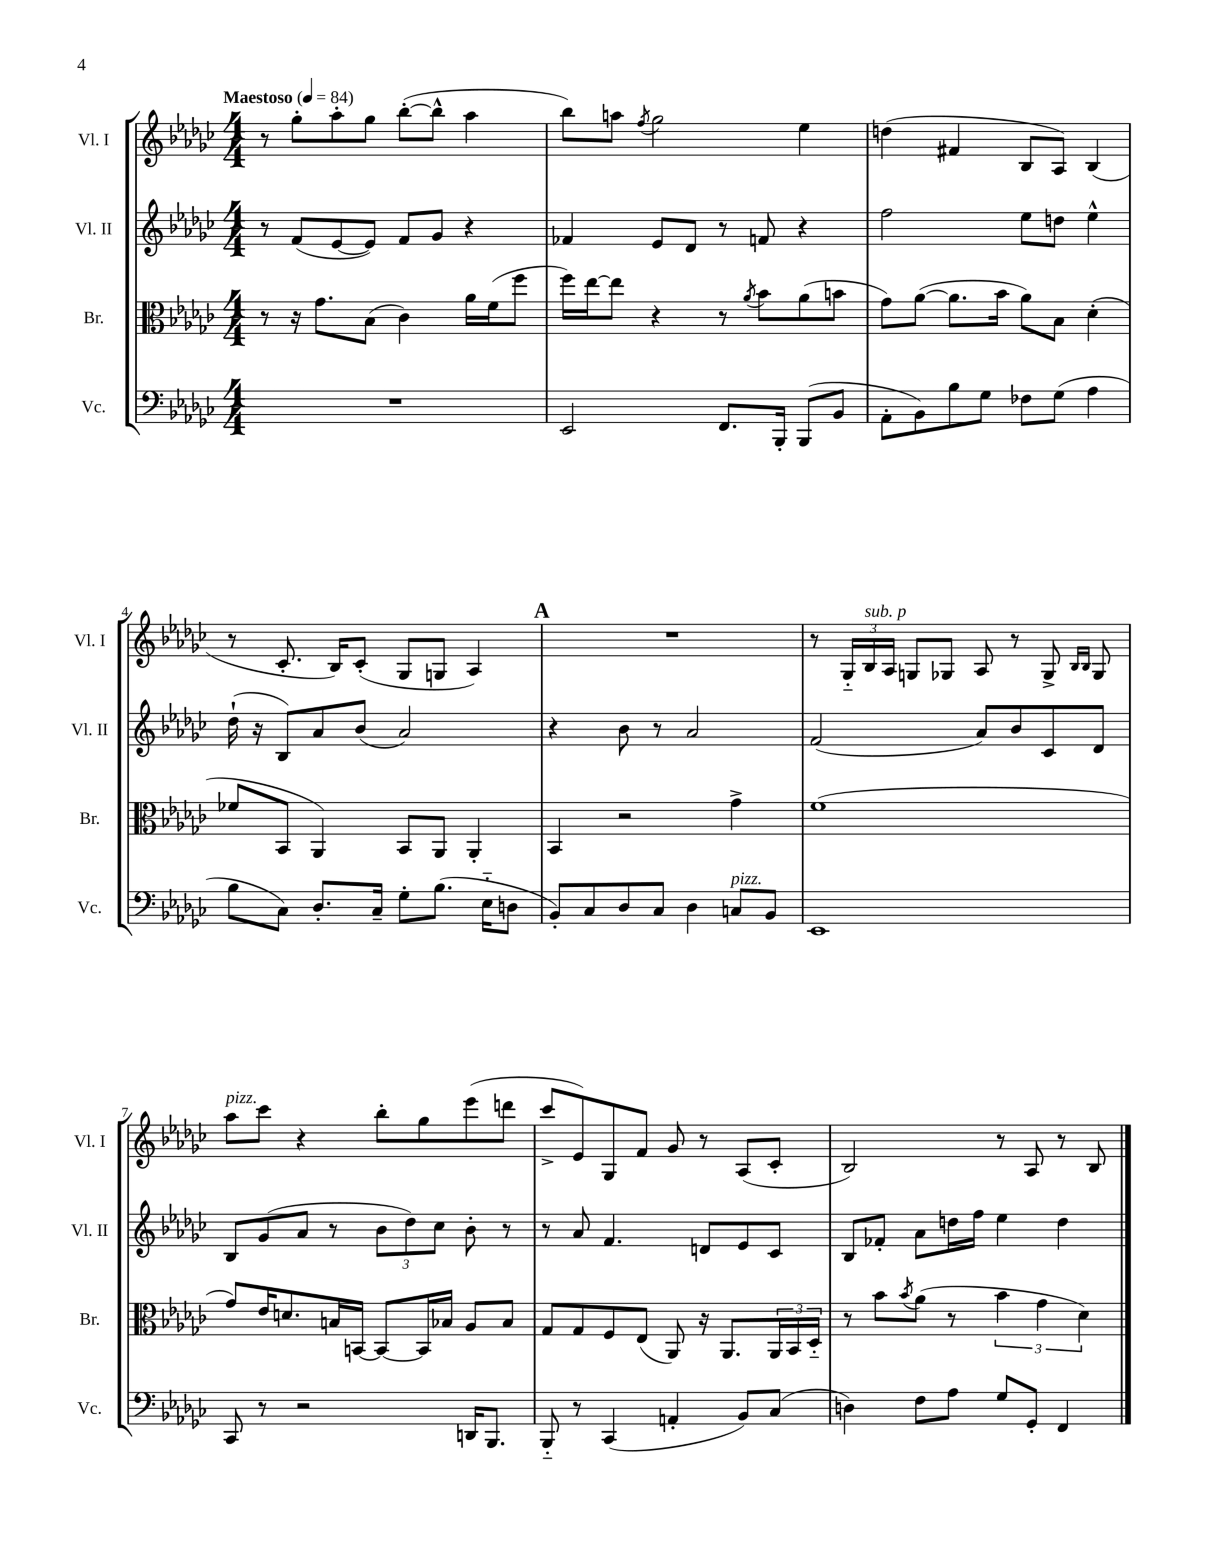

**kern	**kern	**kern	**kern
*staff4	*staff3	*staff2	*staff1
*clefF4	*clefC3	*clefG2	*clefG2
*k[b-e-a-d-g-c-]	*k[b-e-a-d-g-c-]	*k[b-e-a-d-g-c-]	*k[b-e-a-d-g-c-]
*M4/4	*M4/4	*M4/4	*M4/4
*MM84	*MM84	*MM84	*MM84
1r	8r	8r	8r
.	16r	(8f	8gg-'
.	8.g-	.	.
.	.	[8e-	8aa-'
.	(8B-	8e-])	8gg-
.	4c-)	8f	([8bb-'
.	.	8g-	8bb-^^]
.	16a-	4r	4aa-
.	(16f	.	.
.	8ff	.	.
=	=	=	=
2EE-	16ff)	4f-	8bb-)
.	[16ee-	.	.
.	8ee-]	.	8aa
.	.	.	8qff
.	4r	8e-	2gg-
.	.	8d-	.
8.FF	8r	8r	.
.	8qa-	.	.
.	8b-	8f	.
16BBB-'	.	.	.
(8BBB-	(8a-	4r	4ee-
8BB-	8b	.	.
=	=	=	=
8AA-'	8g-)	2ff	(4dd
8BB-)	([8a-	.	.
8B-	8.a-]	.	4f#
8G-	.	.	.
.	16b-	.	.
8F-	8a-)	8ee-	8B-
(8G-	8B-	8dd	8A-)
4A-	(4d-'	4ee-^^	(4B-
=	=	=	=
8B-	8f-	(16dd-`	8r
.	.	16r	.
8C-)	8BB-	8B-)	8.c-'
8.D-'	4AA-)	8a-	.
.	.	.	16B-)
.	.	(8b-	(8c-'
16C-~	.	.	.
8G-'	8BB-	2a-)	8G-
(8.B-	8AA-	.	8G
.	4AA-'	.	4A-)
16E-'~	.	.	.
8D	.	.	.
=	=	=	=
8BB-')	4BB-	4r	1r
8C-	.	.	.
8D-	2r	8b-	.
8C-	.	8r	.
4D-	.	2a-	.
8C	4g-^	.	.
8BB-	.	.	.
=	=	=	=
1EE-	(1f	(2f	8r
.	.	.	24G-'~
.	.	.	24B-
.	.	.	24A-
.	.	.	8G
.	.	.	8G-
.	.	8a-)	8A-
.	.	8b-	8r
.	.	8c-	8G-^
.	.	.	16qqB-
.	.	.	16qqB-
.	.	8d-	8G-
=	=	=	=
8CC-	8g-)	8B-	8aa-
8r	16e-	(8g-	8ccc-
.	8.d	.	.
2r	.	8a-	4r
.	16B	8r	.
.	[16BB	.	.
.	8BB_	12b-	8bb-'
.	.	12dd-)	.
.	16BB]	.	8gg-
.	.	12cc-	.
.	16B-	.	.
16DD	8A-	8b-'	(8eee-
8.BBB-	.	.	.
.	8B-	8r	8ddd
=	=	=	=
8BBB-'~	8G-	8r	8ccc-^
8r	8G-	8a-	8e-)
(4CC-	8F	4.f	8G-
.	(8E-	.	8f
4AA'	8AA-)	.	8g-
.	16r	8d	8r
.	8.AA-	.	.
8BB-)	.	8e-	(8A-
(8C-	24AA-	8c-	8c-'
.	24BB-	.	.
.	24D-'~	.	.
=	=	=	=
4D)	8r	8B-	2B-)
.	8b-	8f-'	.
.	8qb-	.	.
8F	(8a-	8a-	.
8A-	8r	16dd	.
.	.	16ff	.
8G-	6b-	4ee-	8r
8GG-'	.	.	8A-
.	6g-	.	.
4FF	.	4dd	8r
.	6d-)	.	.
.	.	.	8B-
==	==	==	==
*-	*-	*-	*-
